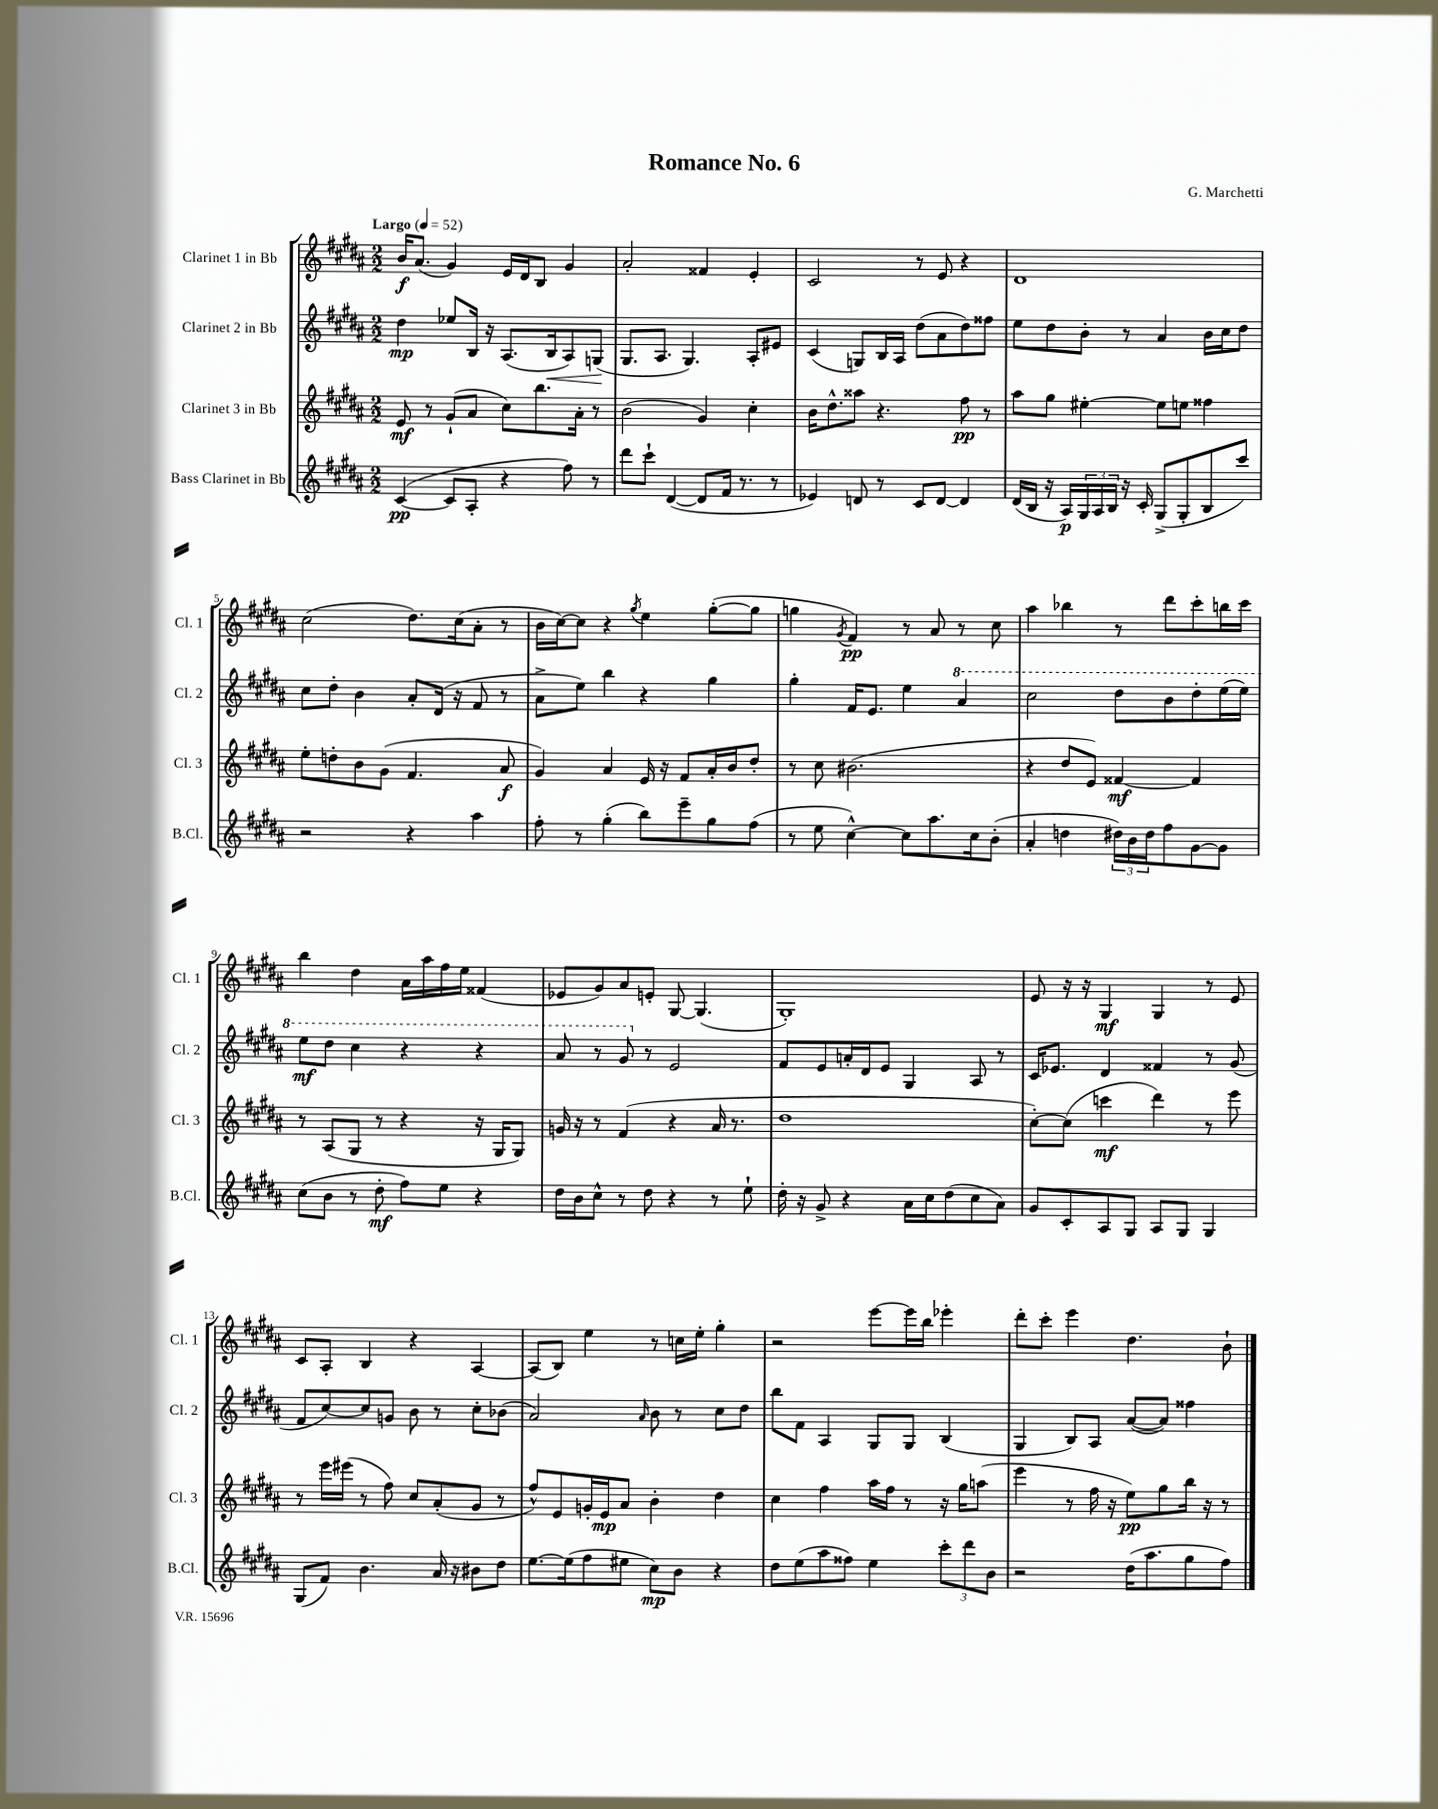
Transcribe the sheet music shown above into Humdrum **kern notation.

**kern	**kern	**kern	**kern
*staff4	*staff3	*staff2	*staff1
*clefG2	*clefG2	*clefG2	*clefG2
*k[f#c#g#d#a#]	*k[f#c#g#d#a#]	*k[f#c#g#d#a#]	*k[f#c#g#d#a#]
*M2/2	*M2/2	*M2/2	*M2/2
*MM52	*MM52	*MM52	*MM52
([4c#/	8e/	4dd#\	16b/LK
.	.	.	(8.a#/J
.	8r	.	.
8c#/]L	(8g#`/L	8ee-/L	4g#/)
8A#'/J	8a#/J	16B/Jk	.
.	.	16r	.
4r	8cc#\L)	(8.A#/L	16e/LL
.	.	.	16d#/J
.	8.bb\	.	8B/J
.	.	16B/k	.
8ff#\)	.	8A#/)	4g#/
.	16a#'\Jk	.	.
8r	8r	(8G/J	.
=	=	=	=
8ddd#\L	(2b\	8.G#/L	2a#'/
8ccc#`\J	.	.	.
.	.	8.A#/J	.
([4d#/	.	.	.
.	.	4.G#/)	.
8d#/]L	4g#/)	.	4f##/
16f#/Jk	.	.	.
8.r	.	.	.
.	4cc#'\	8A#'/L	4e'/
8r	.	8e#/J	.
=	=	=	=
4e-/)	16b\LK	(4c#/	2c#/
.	8.dd#^^\	.	.
8d/	8aa##\J	8G/L)	.
8r	4.r	16B/L	.
.	.	16A#/JJ	.
8c#/L	.	(8dd#\L	8r
[8d/J	.	8a#\	8e/
4d/]	8ff#\	8dd#\)	4r
.	8r	8ff##\J	.
=	=	=	=
(16d#/LL	8aa#\L	8ee\L	1d#
16B/JJ	.	.	.
16r	8gg#\J	8dd#\	.
16A#/LL)	.	.	.
24G#/	[4ee#'\	8b'\J	.
24A#/	.	.	.
24B/JJ	.	.	.
16r	.	8r	.
16c#'/	.	.	.
(8G#^/L	8ee#\]L	4a#/	.
8G#'/	8ee\J	.	.
8B/	4ff##\	16b\LL	.
.	.	16cc#\J	.
8ccc#/J)	.	8dd#\J	.
=	=	=	=
2r	8ee'\L	8cc#\L	(2cc#\
.	8dd'\	8dd#'\J	.
.	8b\	4b\	.
.	(8g#\J	.	.
4r	4.f#/	8a#'/L	8.dd#\L)
.	.	(16d#/Jk	.
.	.	16r	(16cc#\k
4aa#\	.	8f#/	8a#'\J
.	8a#/	8r	8r
=	=	=	=
8ff#'\	4g#/)	8a#^\L	16b\LL
.	.	.	[16cc#\J)
8r	.	8ee\J)	8cc#\]J
(4gg#'\	4a#/	4bb\	4r
.	.	.	8qgg#/
8bb\L)	16e/	4r	4ee\
.	16r	.	.
8eee~\	8f#/L	.	.
8gg#\	16a#'/L	4gg#\	([8gg#'\L
.	16b/J	.	.
(8ff#\J	8dd#'/J	.	8gg#\]J
=	=	=	=
8r	8r	4gg#'\	4gg\
8ee\	8cc#\	.	.
.	.	.	8qg#/
[4cc#^^\)	(2.b#\	16f#/LK	4f#/)
.	.	8.e/J	.
8cc#\]L	.	4ee\	8r
8.aa#\	.	.	8a#/
.	.	4aa#/	8r
16cc#\k	.	.	.
(8b'\J	.	.	8cc#\
=	=	=	=
4a#'/	4r	2ccc#\	4aa#\
4dd\	8dd#/L	.	4bb-\
.	8e/J)	.	.
24dd#\LL)	[4f##/	8ddd#\L	8r
24b\	.	.	.
24dd#\J	.	.	.
8ff#\	.	8bb\	8ddd#\L
[8g#\	4f##/]	8ddd#'\	8ccc#'\
8g#\]J	.	(16eee\L	16bb\L
.	.	16eee\JJ)	16ccc#\JJ
=	=	=	=
(8cc#\L	8r	8eee\L	4bb\
8b\J	(8A#/L	8ddd#\J	.
8r	8G#/J	4ccc#\	4dd#\
8dd#'\	8r	.	.
8ff#\L)	4r	4r	16a#\LL
.	.	.	16aa#\
8ee\J	.	.	16ff#\
.	.	.	16ee\JJ
4r	16r	4r	(4f##/
.	16G#/LK	.	.
.	8G#/J)	.	.
=	=	=	=
16dd#\LL	16g/	8aa#/	8e-/L
16b\J	16r	.	.
8cc#^^\J	8r	8r	8g#/)
8r	(4f#/	8gg#/	8a#/
8dd#\	.	8r	8e'/J
4r	4r	2e/	[8G#/
.	.	.	(4.G#/]
8r	16a#/	.	.
.	8.r	.	.
8ee`\	.	.	.
=	=	=	=
16dd#'\	1dd#	8f#/L	1G#')
16r	.	.	.
8g#^/	.	8e/	.
4r	.	16a'/L	.
.	.	16d#/J	.
.	.	8e/J	.
16a#\LL	.	4G#/	.
16cc#\J	.	.	.
(8dd#\	.	.	.
8cc#\	.	8A#/	.
8a#\J)	.	8r	.
=	=	=	=
8g#/L	[8cc#'\L)	16c#/LK	8e/
.	.	8.e-/J	.
8c#'/	(8cc#\]J	.	16r
.	.	.	16r
8A#/	4ccc\	4d#/	4G#/
8G#/J	.	.	.
8A#/L	4ddd#\)	4f##/	4G#/
8G#/J	.	.	.
4G#/	8r	8r	8r
.	8eee\	(8g#/	8e/
=	=	=	=
(8G#/L	8r	8f#/L	8c#/L
8f#/J)	16eee\LL	[8cc#/)	8A#'/J
.	(16eee#\JJ	.	.
4.b\	8r	8cc#/]	4B/
.	8ff#\)	8g/J	.
.	8cc#/L	8b\	4r
16a#/	(8a#'/	8r	.
16r	.	.	.
8b#\L	8g#/J	8cc#'\L	[4A#/
8dd#\J	8r	(8b-\J	.
=	=	=	=
[8.ee\L	8ff#^^/L)	2a#/)	(8A#/]L
.	8e/	.	8B/J)
(16ee\]k	.	.	.
8ff#\	16g'/L	.	4ee\
.	16e/J	.	.
8ee#\J	8a#/J	.	.
.	.	16qqa#/	.
8cc#\L)	4b'\	8b\	8r
8b\J	.	8r	16cc\LL
.	.	.	16ee'\JJ
4r	4dd#\	8cc#\L	4gg#'\
.	.	8dd#\J	.
=	=	=	=
8dd#\L	4cc#\	8bb\L	2r
(8ee\	.	8f#\J	.
8aa#\	4ff#\	4A#/	.
8ff##\J)	.	.	.
4ee\	16aa#\LL	8G#/L	[8eee\L
.	16ff#\JJ	.	.
.	8r	8G#/J	16eee\]L
.	.	.	16bb\JJ
12ccc#'\L	16r	(4B/	4eee-'\
.	16gg#\LK	.	.
12ddd#\	.	.	.
.	(8aa\J	.	.
12b\J	.	.	.
=	=	=	=
2r	4eee\	4G#/	8ddd#'\L
.	.	.	8ccc#'\J
.	8r	8B/L)	4eee\
.	16ff#\	8A#/J	.
.	16r	.	.
(16dd#\LK	8ee\L)	([8a#/L	4.dd#\
8.aa#\	.	.	.
.	8gg#\	8a#/]J)	.
8gg#\	16bb\Jk	4ff##\	.
.	16r	.	.
8ff#\J)	8r	.	8b`\
==	==	==	==
*-	*-	*-	*-
